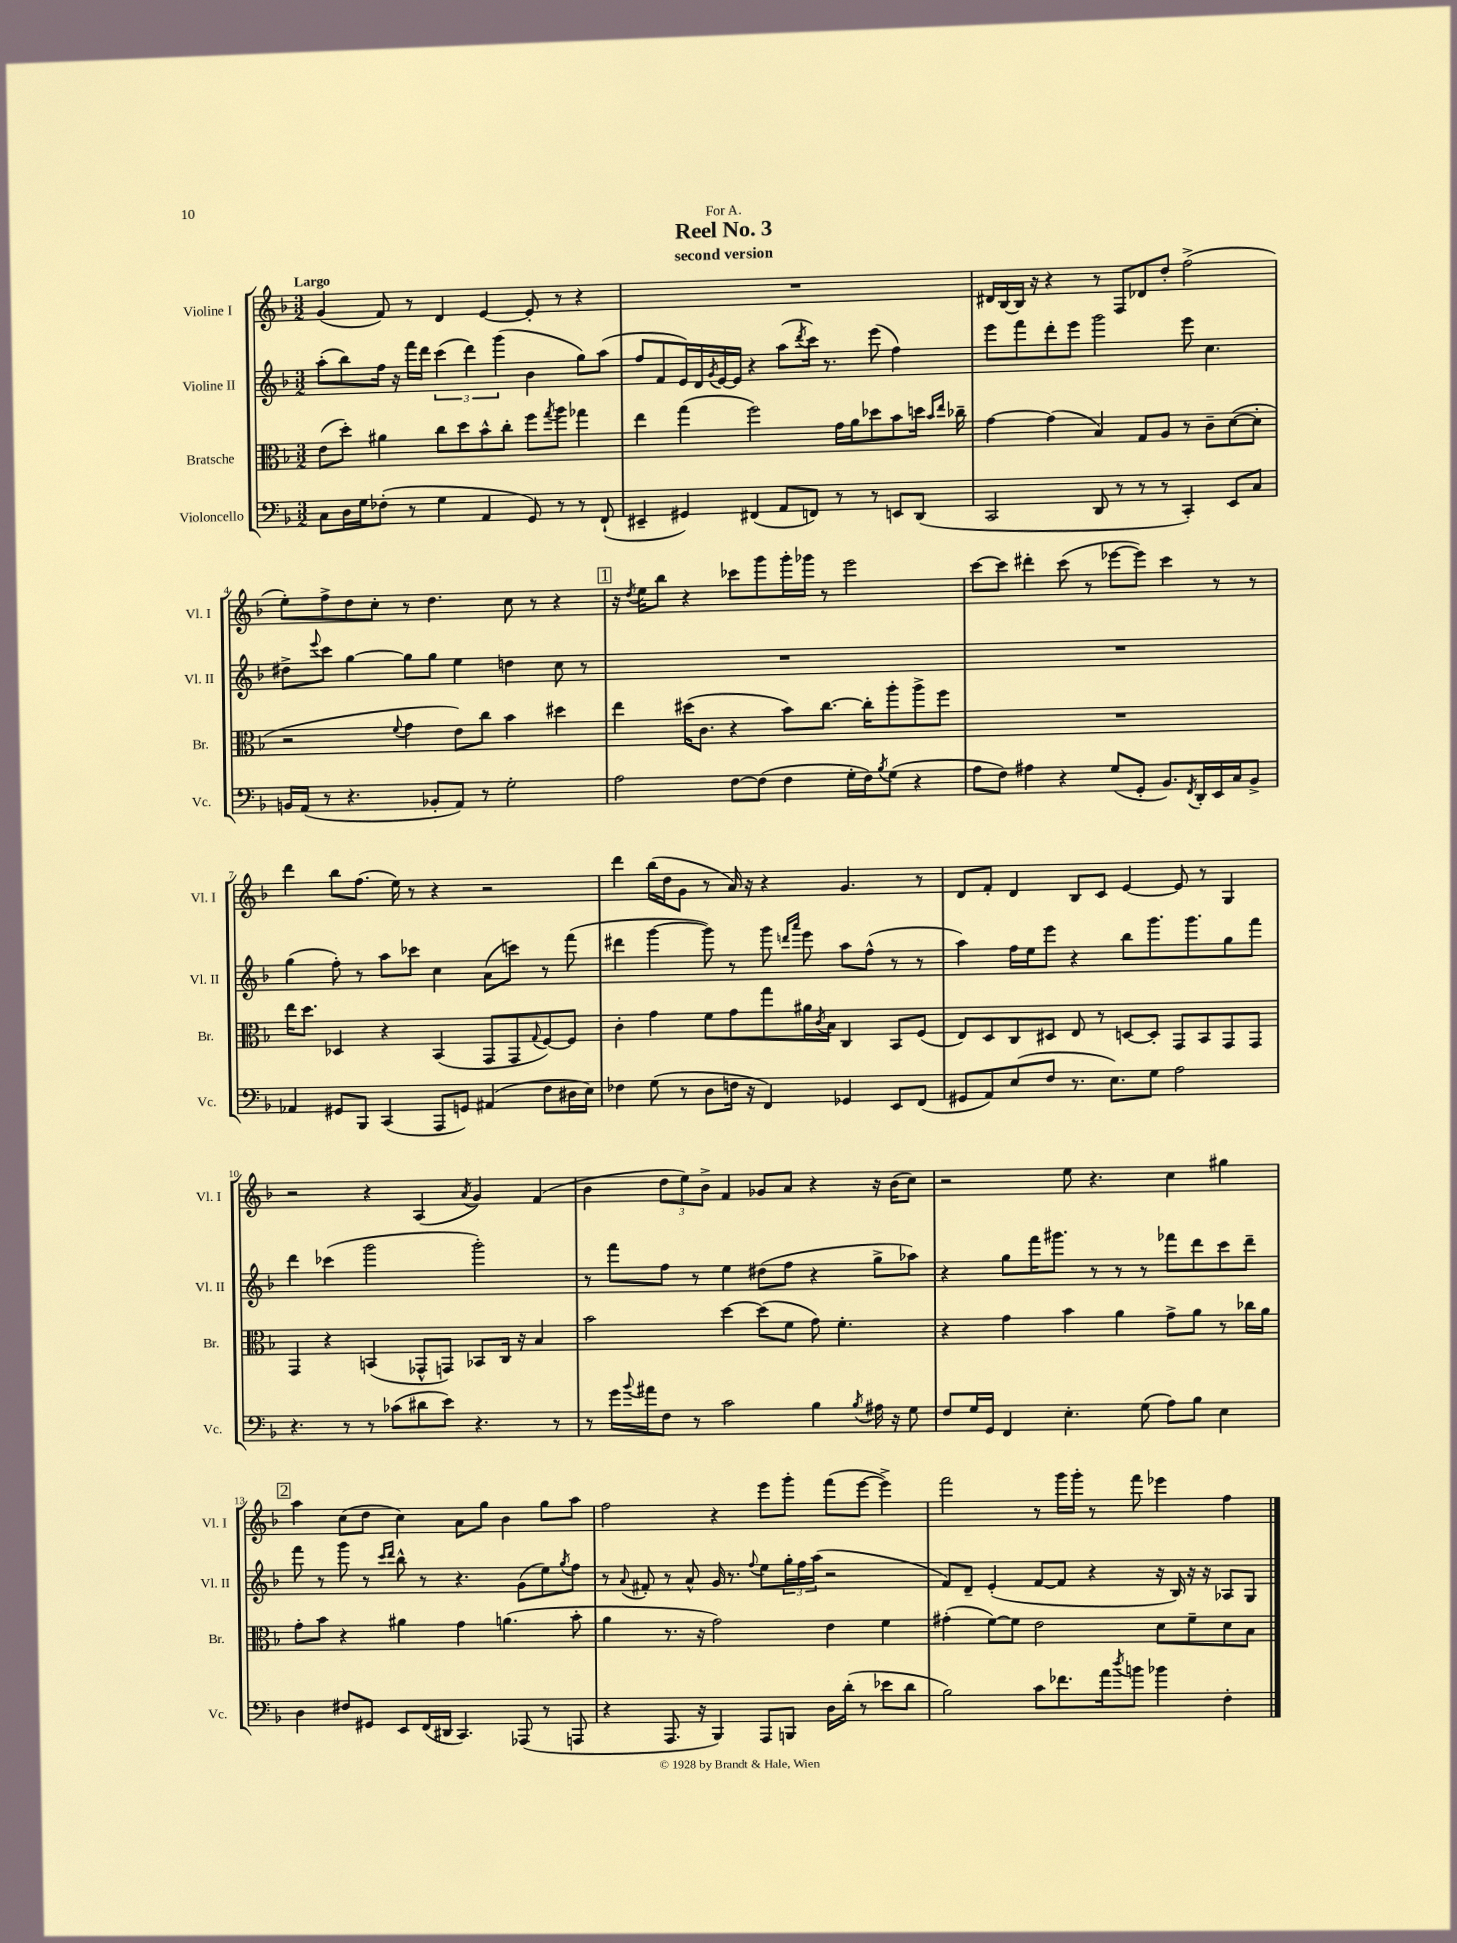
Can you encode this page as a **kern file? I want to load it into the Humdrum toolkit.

**kern	**kern	**kern	**kern
*staff4	*staff3	*staff2	*staff1
*clefF4	*clefC3	*clefG2	*clefG2
*k[b-]	*k[b-]	*k[b-]	*k[b-]
*M3/2	*M3/2	*M3/2	*M3/2
8C	(8e	(8aa'	(4g
16D	8dd')	8bb-)	.
16G	.	.	.
(8F-'	4a#	16ff	8f)
.	.	16r	.
8r	.	16fff	8r
.	.	16ddd	.
4G	8cc	(6ccc	4d
.	8dd	.	.
.	.	6ddd)	.
4AA	8b-^^	.	[4e
.	.	(6ggg	.
.	8cc'	.	.
8GG)	8ff	4b-	8e']
.	8qgg	.	.
8r	8aa	.	8r
8r	4gg-	8gg)	4r
(8FF`	.	(8aa	.
=	=	=	=
4EE#~	4ee	8ff	1.r
.	.	8f	.
4GG#)	(4gg	16e)	.
.	.	16d	.
.	.	8qg	.
.	.	[16e	.
.	.	16e]	.
(4FF#	2ff)	4r	.
8AA	.	(8aa	.
.	.	8qddd	.
8FF)	.	16ccc)	.
.	.	8.r	.
8r	16g	.	.
.	16a	.	.
8r	8dd-	(8eee	.
8EE	8b-	4ff)	.
(8DD	16dd	.	.
.	16qqb-	.	.
.	16qqee	.	.
.	16cc-~	.	.
=	=	=	=
2CC	[4g	8eee	16d#
.	.	.	[16B-
.	.	8fff	16B-]
.	.	.	16r
.	(4g]	8ddd'	4r
.	.	8eee	.
8DD	4B-)	2ggg	8r
8r	.	.	8F
8r	8G	.	8d-
8r	8A	.	8dd'
4CC')	8r	8eee	(2ff^
.	8c~	4.cc	.
8EE	([8d	.	.
8C	8d']	.	.
=	=	=	=
16BB	2r	8dd#^	8ee')
(16AA	.	.	.
.	.	8qqeee	.
8r	.	8ccc	8ff^
4.r	.	[4gg	8dd
.	.	.	8cc'
.	8qqf	.	.
.	4g	8gg]	8r
8BB-'	.	8gg	4.dd
8AA)	8e)	4ee	.
8r	8cc	.	.
2G'	4b-	4dd	8cc
.	.	.	8r
.	4dd#	8cc	4r
.	.	8r	.
=	=	=	=
2A	4ee	1.r	16r
.	.	.	8qdd
.	.	.	16ee
.	.	.	8bb-
.	(16dd#	.	4r
.	8.c	.	.
[8F	4r	.	8ccc-
(8F]	.	.	8ggg
4F	8b-)	.	16ggg'
.	.	.	16ggg-
.	[8.cc	.	8r
16G'	.	.	2eee
16F)	16cc']	.	.
8qB-	.	.	.
(8G	8aa'	.	.
4r	8aa^	.	.
.	8ff	.	.
=	=	=	=
8A	1.r	1.r	[8ccc
8F)	.	.	8ccc]
4A#	.	.	4ddd#'
4r	.	.	(8ccc
.	.	.	8r
(8G	.	.	[8eee-
8GG'	.	.	8eee-])
8.BB-)	.	.	4ccc
8qFF	.	.	.
16DD'	.	.	.
16EE	.	.	8r
16C	.	.	.
8BB-^	.	.	8r
=	=	=	=
4AA-	16ee	(4gg	4ddd
.	8.dd	.	.
8GG#	4D-	8ff')	8bb-
8BBB-	.	8r	(8.ff
(4CC	4r	8aa	.
.	.	.	16ee)
.	.	8ccc-	8r
8AAA	(4BB-	4cc	4r
8GG)	.	.	.
(4AA#	8GG	(8a	2r
.	8GG	8ccc)	.
.	8qqG	.	.
8F	[8F)	8r	.
16D#	8F]	(8fff	.
16E)	.	.	.
=	=	=	=
4F-	4c'	4ddd#	4ddd
(8G	4g	[4ggg	(16bb-
.	.	.	16dd
8r	.	.	8g
8D	8f	8ggg])	8r
16F	8g	8r	16a)
16r	.	.	16r
4FF)	8gg	8ggg	4r
.	.	16qqddd	.
.	.	16qqaaa	.
.	16a#	8eee	.
.	8qc	.	.
.	16B-	.	.
4GG-	4C	8aa	4.g
.	.	(8ff^^	.
8EE	8BB-	8r	.
(8FF	(8F	8r	8r
=	=	=	=
8GG#	8E)	4aa)	8d
8AA)	8D	.	8f'
(8E	8C	16ff	4d
.	.	16ee	.
8F	8D#	8eee	.
8.r	8E	4r	8B-
.	8r	.	8c
8.E)	.	.	.
.	[8D	8bb-	[4e
8G	8D']	8.ggg	.
2A	8GG	.	8e]
.	.	8.ggg	.
.	8BB-	.	8r
.	8GG	8gg	4G
.	8GG	8fff	.
=	=	=	=
4.r	4GG	4ddd	2r
.	4r	(4ccc-	.
8r	.	.	.
8r	(4BB	2ggg	4r
(8c-	.	.	.
8d#	8GG-^^	.	(4A
8e)	8GG)	.	.
.	.	.	8qa
4.r	8BB-	2ggg')	4g)
.	16C	.	.
.	16r	.	.
.	4B-	.	(4f
8r	.	.	.
=	=	=	=
8r	2b-	8r	4b-
16g	.	8fff	.
8qqb-	.	.	.
16a#	.	.	.
8F	.	8ff	12dd
.	.	.	12ee)
8r	.	8r	.
.	.	.	12b-^
2c	[4dd	4ee	4f
.	(8dd]	(8dd#	8g-
.	8f	8ff	8a
4B-	8g)	4r	4r
.	4.f'	.	.
8qB-	.	.	.
16A#	.	8gg^	16r
16r	.	.	(16b-
8G	.	8aa-)	8cc)
=	=	=	=
8F	4r	4r	2r
16G	.	.	.
16GG	.	.	.
4FF	4g	8gg	.
.	.	16fff	.
.	.	8.ggg#	.
4.E'	4b-	.	8ee
.	.	8r	4.r
.	4a	8r	.
(8G	.	8r	.
8A)	8g^	8fff-	4cc
8B-	8a	8ddd	.
4E	8r	8ccc	4gg#
.	16cc-	8ddd~	.
.	16a	.	.
=	=	=	=
4D	8g'	8fff	4aa
.	8b-	8r	.
8F#	4r	8ggg	(8cc
8GG#	.	8r	8dd
.	.	16qqccc	.
.	.	16qqddd	.
8EE	4a#	8bb-^^	4cc)
(16FF	.	8r	.
16DD#	.	.	.
4.CC)	4g	4.r	8a
.	.	.	8gg
.	(4.a	.	4b-
(8AAA-	.	(8g	.
8r	.	8ee)	8gg
.	.	8qgg	.
8AAA	8b-'	8ff	8aa
=	=	=	=
4r	4a	8r	2ff
.	.	8qqa	.
.	.	8f#'	.
8.AAA	8.r	8r	.
.	.	8a^^	.
16r	16r	.	.
4BBB-)	2g)	16g	4r
.	.	8.r	.
.	.	8qqff	.
8AAA	.	8ee	8eee
8BBB	.	24gg'	8ggg'
.	.	24ff	.
.	.	(24aa	.
16D	4e	2r	(8fff
(16d'	.	.	.
8r	.	.	[8eee
8e-	4f	.	4eee^])
8d	.	.	.
=	=	=	=
2B-)	(4g#'	8f)	2fff
.	.	8d~	.
.	[8f)	(4e'	.
.	8f]	.	.
8c	2e	[8f	8r
8.f-	.	8f]	16ggg
.	.	.	16ggg'
.	.	4r	8r
16a	.	.	.
8qdd	.	.	.
8b	.	.	8fff
4b-	8d	16r	4eee-
.	.	16B-)	.
.	8f~	16r	.
.	.	16r	.
4F'	8d	8A-	4ff
.	8B-	8G	.
==	==	==	==
*-	*-	*-	*-
